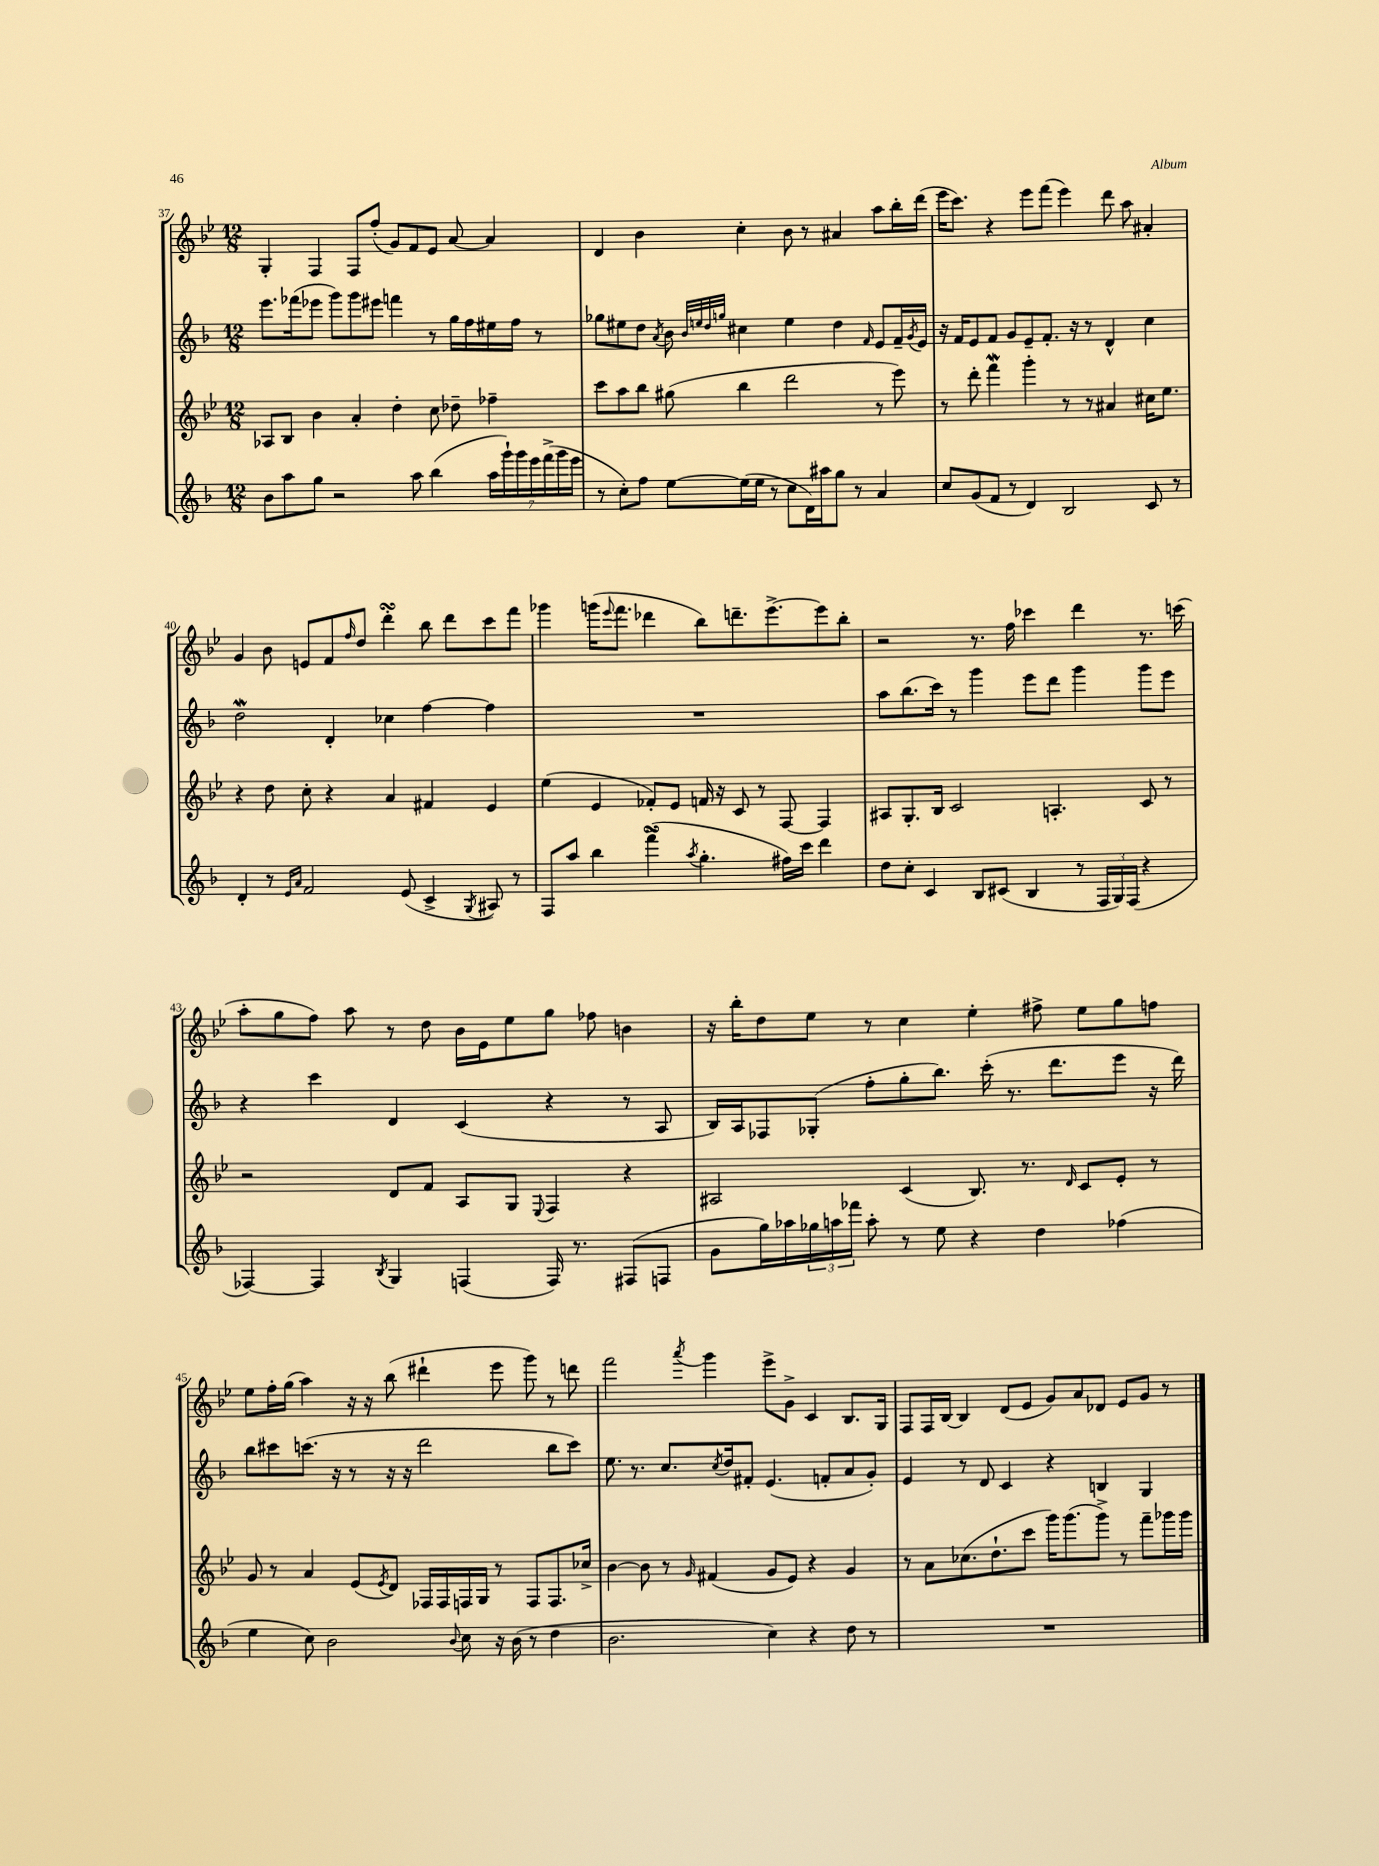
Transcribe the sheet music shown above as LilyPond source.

<<
\new StaffGroup <<
\new Staff = "s0" {
    \clef treble \key bes \major \numericTimeSignature \time 12/8
    g4-. f4 f8 f''8-.( g'8) f'8 ees'8 a'8~ a'4 |
    d'4 bes'4 c''4-. bes'8 r8 ais'4 a''8 bes''16-. d'''16( |
    ees'''16 c'''8.) r4 ees'''8 f'''8( ees'''4) d'''8 a''8 ais'4-. |
    g'4 bes'8 e'8 f'8 \grace { f''16 } d''8 d'''4-.\turn bes''8 d'''8 c'''8 f'''8 |
    ges'''4 g'''16( \appoggiatura { ees'''8 } f'''8. des'''4 bes''8) d'''8.-- ees'''8.~-> ees'''8 bes''8-. |
    r2 r8. f''16 ces'''4 d'''4 r8. c'''16( |
    a''8-. g''8 f''8) a''8 r8 d''8 bes'16 ees'16 ees''8 g''8 fes''8 b'4 |
    r16 bes''16-. d''8 ees''8 r8 c''4 ees''4-. fis''8-> ees''8 g''8 f''8 |
    ees''8 f''16-. g''16( a''4) r16 r16 bes''8( dis'''4-! ees'''8 g'''8) r8 d'''8 |
    f'''2 \acciaccatura { a'''8 } g'''4 ees'''8-> g'8-> c'4 bes8. g16 |
    f8 f16 bes16~ bes4 d'8( ees'8 g'8) a'8 des'8 ees'8 g'8 r8 \bar "|." |
}
\new Staff = "s1" {
    \clef treble \key f \major \numericTimeSignature \time 12/8
    e'''8. fes'''16( ees'''8 g'''8) g'''8 eis'''8 f'''4 r8 g''16 f''16 eis''16 f''16 r8 |
    ges''8 eis''8 d''8 \acciaccatura { a'8 } bes'8 \grace { bes'32 e''32 d''32 g''32 } cis''4 e''4 d''4 \grace { f'16 } e'8 f'16-- \acciaccatura { g'8 } e'16 |
    r16 f'16 e'8 f'8 g'8 e'8-- f'8.-. r16 r8 d'4-^ c''4 |
    d''2\mordent d'4-. ces''4 f''4~ f''4 |
    R1. |
    a''8 bes''8.( c'''16) r8 g'''4 e'''8 d'''8 g'''4 g'''8 e'''8 |
    r4 c'''4 d'4 c'4( r4 r8 a8 |
    bes16) a16 fes8 ges8-.( f''8-. g''8-. bes''8.) c'''16-.( r8. d'''8. e'''8 r16 d'''16) |
    bes''8 cis'''8 c'''8.( r16 r8 r16 r16 d'''2 bes''8 c'''8) |
    e''8. r8. c''8. \acciaccatura { c''8 } d''16 fis'8-. e'4.( f'8-. a'8 g'8-.) |
    e'4 r8 d'8 c'4 r4 b4 g4 \bar "|." |
}
\new Staff = "s2" {
    \clef treble \key bes \major \numericTimeSignature \time 12/8
    aes8 bes8 bes'4 a'4-. d''4-. c''8 des''8-- fes''4-- |
    c'''8 a''8 bes''8 gis''8( bes''4 d'''2 r8 ees'''8) |
    r8 d'''8-. f'''4\mordent g'''4-. r8 r8 ais'4 cis''16 ees''8. |
    r4 d''8 c''8-. r4 a'4 fis'4 ees'4 |
    ees''4( ees'4 fes'8-.) ees'8 f'16 r16 c'8 r8 f8~ f4 |
    ais8 g8.-. bes16 c'2 a4.-. c'8 r8 |
    r2 d'8 f'8 a8 g8 \appoggiatura { ees8 } f4 r4 |
    ais2 c'4( bes8.) r8. \grace { d'16 } c'8 ees'8-. r8 |
    g'8 r8 a'4 ees'8( \acciaccatura { ees'8 } d'8) fes16 fes16 f16 g16 r8 f8 f8. ces''16-> |
    bes'4~ bes'8 r8 \grace { g'16 } fis'4( g'8 ees'8) r4 g'4 |
    r8 a'8 ces''8.( d''8.-! c'''8 g'''16) g'''8.( g'''8->) r8 f'''8-- ges'''16 ges'''16 \bar "|." |
}
\new Staff = "s3" {
    \clef treble \key f \major \numericTimeSignature \time 12/8
    bes'8 a''8 g''8 r2 a''8 bes''4( \tuplet 7/4 { a''16 g'''16-!) g'''16 e'''16 f'''16->( g'''16 e'''16 } |
    r8 c''8-.) f''8 e''8~ e''16( e''16 r8 c''8 d'16) ais''16 g''8 r8 a'4 |
    c''8 g'8( f'8 r8 d'4) bes2 c'8 r8 |
    d'4-. r8 \grace { e'16 a'16 } f'2 e'8( c'4-> \acciaccatura { g8 } ais8) r8 |
    f8 a''8 bes''4 f'''4->\turn( \acciaccatura { a''8 } g''4.-. fis''16) c'''16 d'''4 |
    d''8 c''8-. c'4 bes8 cis'8( bes4 r8 \tuplet 3/2 { f16 g16) f16( } r4 |
    fes4~) fes4 \acciaccatura { bes8 } g4 f4( f16) r8. fis8( f8 |
    g'8 g''16) aes''16 \tuplet 3/2 { ges''16 a''16 fes'''16 } a''8-. r8 e''8 r4 d''4 fes''4( |
    e''4 c''8) bes'2 \appoggiatura { bes'8 } c''8 r16 bes'16( r8 d''4 |
    bes'2. c''4) r4 d''8 r8 |
    R1. \bar "|." |
}
>>
>>
\layout { \context { \Score currentBarNumber = #37 } }
